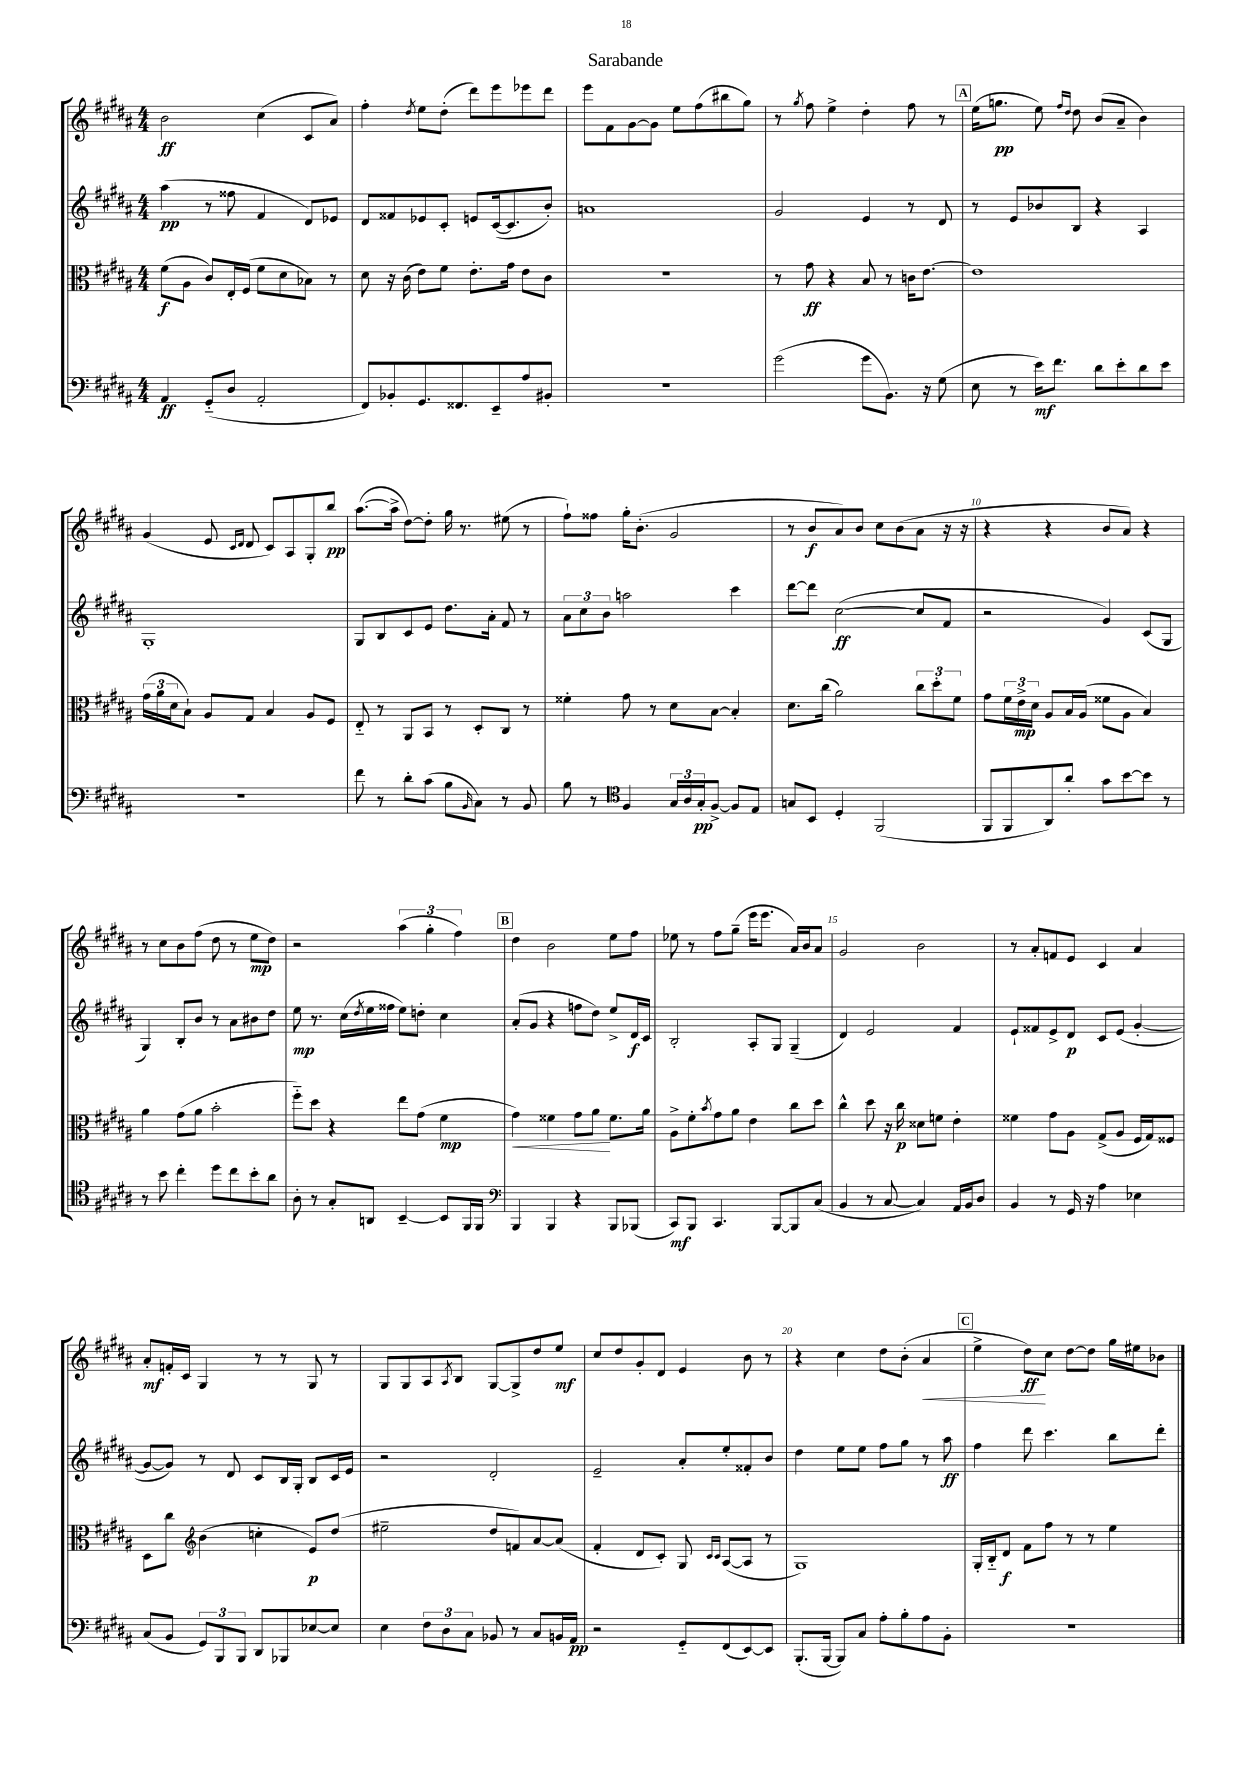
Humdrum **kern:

**kern	**dynam	**kern	**dynam	**kern	**dynam	**kern	**dynam
*part4	*part4	*part3	*part3	*part2	*part2	*part1	*part1
*staff4	*staff4	*staff3	*staff3	*staff2	*staff2	*staff1	*staff1
*clefF4	*	*clefC3	*	*clefG2	*	*clefG2	*
*k[f#c#g#d#a#]	*	*k[f#c#g#d#a#]	*	*k[f#c#g#d#a#]	*	*k[f#c#g#d#a#]	*
*M4/4	*	*M4/4	*	*M4/4	*	*M4/4	*
=1	=1	=1	=1	=1	=1	=1	=1
4AA#/	ff	(8f#\L	f	(4aa#\	pp	2b\	ff
.	.	8A#\J	.	.	.	.	.
(8GG#/L	.	8c#/L)	.	8r	.	.	.
8D#/J	.	16E'/L	.	8ff##X\	.	.	.
.	.	(16F#/JJ	.	.	.	.	.
2AA#'/	.	8f#\L	.	4f#/	.	(4cc#\	.
.	.	8d#\	.	.	.	.	.
.	.	8B-X\J)	.	8d#/L)	.	8c#/L	.
.	.	8r	.	8e-X/J	.	8a#/J)	.
=2	=2	=2	=2	=2	=2	=2	=2
8FF#/L)	.	8d#\	.	8d#/L	.	4ff#'\	.
8BB-X'/	.	16r	.	8f##X/	.	.	.
.	.	(16c#\	.	.	.	.	.
.	.	.	.	.	.	8qdd#/	.
8.GG#/	.	8e\L)	.	8e-X/	.	8ee\L	.
.	.	8f#\J	.	8c#'/J	.	(8dd#'\J	.
8.FF##X/	.	.	.	.	.	.	.
.	.	8.e'\L	.	8en/L	.	8ddd#\L)	.
8EE~/	.	.	.	([16c#/k	.	8eee\	.
.	.	16g#\Jk	.	8.c#/]	.	.	.
8A#/	.	8e\L	.	.	.	8eee-X\	.
8BB#X'/J	.	8c#\J	.	8b'/J)	.	8ddd#\J	.
=3	=3	=3	=3	=3	=3	=3	=3
1r	.	1r	.	1an	.	8eee\L	.
.	.	.	.	.	.	8f#\	.
.	.	.	.	.	.	[8g#\	.
.	.	.	.	.	.	8g#\J]	.
.	.	.	.	.	.	8ee\L	.
.	.	.	.	.	.	(8ff#\	.
.	.	.	.	.	.	8bb#X\	.
.	.	.	.	.	.	8gg#\J)	.
=4	=4	=4	=4	=4	=4	=4	=4
(2g#\	.	8r	.	2g#/	.	8r	.
.	.	.	.	.	.	8qgg#/	.
.	.	8g#\	ff	.	.	8ff#\	.
.	.	4r	.	.	.	4ee^\	.
8g#\L	.	8B/	.	4e/	.	4dd#'\	.
8.BB\J)	.	8r	.	.	.	.	.
.	.	16cn\KL	.	8r	.	8ff#\	.
16r	.	[8.e\J	.	.	.	.	.
(8G#\	.	.	.	8d#/	.	8r	.
!!LO:REH:place=s1:t=A
=5	=5	=5	=5	=5	=5	=5	=5
8E\	.	1e]	.	8r	.	(16ee\KL	.
.	.	.	.	.	.	8.ggn\J	pp
8r	.	.	.	8e/L	.	.	.
16e\KL)	mf	.	.	8b-X/	.	8ee\)	.
8.f#\J	.	.	.	.	.	.	.
.	.	.	.	.	.	16qqff#/LL	.
.	.	.	.	.	.	16qqdd#/JJ	.
.	.	.	.	8B/J	.	8dd#\	.
8d#\L	.	.	.	4r	.	(8b/L	.
8e'\	.	.	.	.	.	8a#~/J	.
8d#\	.	.	.	4A#/	.	4b\)	.
8e\J	.	.	.	.	.	.	.
!!LO:LB:g=z
=6	=6	=6	=6	=6	=6	=6	=6
1r	.	(24g#\LL	.	1G#'	.	(4g#/	.
.	.	24a#\	.	.	.	.	.
.	.	24d#\J	.	.	.	.	.
.	.	8B`\J)	.	.	.	.	.
.	.	8A#/L	.	.	.	8e/	.
.	.	.	.	.	.	16qqc#/LL	.
.	.	.	.	.	.	16qqd#/JJ	.
.	.	8G#/J	.	.	.	8d#/	.
.	.	4B/	.	.	.	8c#/L)	.
.	.	.	.	.	.	8A#/	.
.	.	8A#/L	.	.	.	8G#'/	.
.	.	8F#/J	.	.	.	8bb/J	pp
=7	=7	=7	=7	=7	=7	=7	=7
8f#\	.	8E/	.	8G#/L	.	([8.aa#\L	.
8r	.	8r	.	8B/	.	.	.
.	.	.	.	.	.	16aa#^\Jk]	.
8d#'\L	.	8AA#/L	.	8c#/	.	[8dd#\L)	.
(8c#\J	.	8BB/J	.	8e/J	.	8dd#'\J]	.
8B\L	.	8r	.	8.dd#\L	.	16gg#\	.
.	.	.	.	.	.	8.r	.
16qqBB/	.	.	.	.	.	.	.
8C#\J)	.	8D#'/L	.	.	.	.	.
.	.	.	.	16a#'\Jk	.	.	.
8r	.	8C#/J	.	8f#/	.	(8ee#X\	.
8BB/	.	8r	.	8r	.	8r	.
=8	=8	=8	=8	=8	=8	=8	=8
8B\	.	4f##X'\	.	12a#\L	.	8ff#`\L)	.
.	.	.	.	12cc#\	.	.	.
8r	.	.	.	.	.	8ff##X\J	.
.	.	.	.	12b\J	.	.	.
*clefC4	*	*	*	*	*	*	*
4F#/	.	8g#\	.	2aan\	.	16gg#'\KL	.
.	.	.	.	.	.	(8.b'\J	.
.	.	8r	.	.	.	.	.
24G#/LL	.	8d#\L	.	.	.	2g#/	.
24A#/	.	.	.	.	.	.	.
24G#'/J	pp	.	.	.	.	.	.
[8F#^/J	.	[8B\J	.	.	.	.	.
8F#/L]	.	4B'/]	.	4ccc#\	.	.	.
8E/J	.	.	.	.	.	.	.
=9	=9	=9	=9	=9	=9	=9	=9
8Gn/L	.	8.d#\L	.	[8ddd#\L	.	8r	.
8BB/J	.	.	.	8ddd#\J]	.	8b/L	f
.	.	(16cc#\Jk	.	.	.	.	.
4D#'/	.	2a#\)	.	([2cc#\	ff	8a#/)	.
.	.	.	.	.	.	8b/J	.
(2FF#/	.	.	.	.	.	8cc#\L	.
.	.	.	.	.	.	(8b\	.
.	.	12cc#\L	.	8cc#/L]	.	8a#\J	.
.	.	12dd#'\	.	.	.	.	.
.	.	.	.	8f#/J	.	16r	.
.	.	12f#\J	.	.	.	.	.
.	.	.	.	.	.	16r	.
=10	=10	=10	=10	=10	=10	=10	=10
8FF#/L	.	8g#\L	.	2r	.	4r	.
8FF#/	.	24f#\L	.	.	.	.	.
.	.	24e^\	mp	.	.	.	.
.	.	24d#\JJ	.	.	.	.	.
8AA#/)	.	8A#/L	.	.	.	4r	.
8a#'/J	.	16B/L	.	.	.	.	.
.	.	(16A#/JJ	.	.	.	.	.
8g#\L	.	8f##X\L	.	4g#/)	.	8b/L	.
[8b\	.	8A#\J	.	.	.	8a#/J)	.
8b\J]	.	4B/)	.	(8c#/L	.	4r	.
8r	.	.	.	8G#/J	.	.	.
!!LO:LB:g=z
=11	=11	=11	=11	=11	=11	=11	=11
8r	.	4a#\	.	4G#/)	.	8r	.
8b\	.	.	.	.	.	8cc#\L	.
4cc#'\	.	(8g#\L	.	8B'/L	.	8b\	.
.	.	8a#\J	.	8b/J	.	(8ff#\J	.
8dd#\L	.	2b'\	.	8r	.	8dd#\	.
8cc#\	.	.	.	8a#\L	.	8r	.
8b'\	.	.	.	8b#X\	.	8ee\L	mp
8a#\J	.	.	.	8dd#\J	.	8dd#\J)	.
=12	=12	=12	=12	=12	=12	=12	=12
8A#'\	.	8ff#\L)	.	8ee\	mp	2r	.
8r	.	8dd#\J	.	8.r	.	.	.
8G#'/L	.	4r	.	.	.	.	.
.	.	.	.	(16cc#\LL	.	.	.
.	.	.	.	8qdd#/	.	.	.
8AAn/J	.	.	.	16ee\	.	.	.
.	.	.	.	16ff##X\JJ	.	.	.
[4BB~/	.	8ee\L	.	8ee\L)	.	(6aa#\	.
.	.	(8g#\J	.	8ddn'\J	.	.	.
.	.	.	.	.	.	6gg#'\	.
8BB/L]	.	4f#\	mp	4cc#\	.	.	.
.	.	.	.	.	.	6ff#\)	.
16FF#/L	.	.	.	.	.	.	.
16FF#/JJ	.	.	.	.	.	.	.
!!LO:REH:place=s1:t=B
=13	=13	=13	=13	=13	=13	=13	=13
*clefF4	*	*	*	*	*	*	*
!	!	!	!LO:HP:b	!	!	!	!
4BBB/	.	4g#\)	<	(8a#'/L	.	4dd#\	.
.	.	.	.	8g#/J	.	.	.
4BBB/	.	4f##X\	.	4r	.	2b\	.
4r	.	8g#\L	.	8ffn\L	.	.	.
.	.	8a#\J	.	8dd#\J)	.	.	.
8BBB/L	.	8.f##\L	[	8ee^/L	.	8ee\L	.
(8BBB-X/J	.	.	.	16d#/L	f	8ff#\J	.
.	.	16a#\Jk	.	16c#/JJ	.	.	.
=14	=14	=14	=14	=14	=14	=14	=14
8CC#/L)	mf	8A#^\L	.	2B'/	.	8ee-X\	.
8BBB/J	.	8f#'\	.	.	.	8r	.
.	.	8qb/	.	.	.	.	.
4.CC#/	.	8g#\	.	.	.	8ff#\L	.
.	.	8a#\J	.	.	.	(8gg#~\J	.
.	.	4e\	.	8A#'/L	.	16eee\KL	.
.	.	.	.	.	.	8.eee\J	.
[8BBB/L	.	.	.	8G#/J	.	.	.
8BBB/]	.	8cc#\L	.	(4G#~/	.	16a#/LL)	.
.	.	.	.	.	.	16b/J	.
(8C#/J	.	8dd#\J	.	.	.	8a#/J	.
=15	=15	=15	=15	=15	=15	=15	=15
4BB/	.	4cc#^^\	.	4d#/)	.	2g#/	.
8r	.	8dd#\	.	2e/	.	.	.
[8C#/	.	16r	.	.	.	.	.
.	.	16cc#\	p	.	.	.	.
4C#/])	.	8d##X\L	.	.	.	2b\	.
.	.	8fn\J	.	.	.	.	.
16AA#/LL	.	4e'\	.	4f#/	.	.	.
16BB/J	.	.	.	.	.	.	.
8D#/J	.	.	.	.	.	.	.
=16	=16	=16	=16	=16	=16	=16	=16
4BB/	.	4f##X\	.	8e`/L	.	8r	.
.	.	.	.	8f##X/	.	8a#'/L	.
8r	.	8g#\L	.	8e^/	.	8fn/	.
16GG#/	.	8A#\J	.	8d#/J	p	8e/J	.
16r	.	.	.	.	.	.	.
4A#\	.	(8G#^/L	.	8c#/L	.	4c#/	.
.	.	8A#/J	.	(8e/J	.	.	.
4E-X\	.	16F#/LL	.	[4g#'/	.	4a#/	.
.	.	16G#/J)	.	.	.	.	.
.	.	8F##X/J	.	.	.	.	.
!!LO:LB:g=z
=17	=17	=17	=17	=17	=17	=17	=17
(8C#/L	.	8D#\L	.	8g#/L_	.	8a#'/L	mf
8BB/J	.	8cc#\J	.	8g#/J])	.	16fn'/L	.
.	.	.	.	.	.	16c#/JJ	.
*	*	*clefG2	*	*	*	*	*
12GG#/L)	.	(4b\	.	8r	.	4G#/	.
12BBB/	.	.	.	.	.	.	.
.	.	.	.	8d#/	.	.	.
12BBB/J	.	.	.	.	.	.	.
8DD#/L	.	4ccn'\	.	8c#/L	.	8r	.
8BBB-X/	.	.	.	16B/L	.	8r	.
.	.	.	.	16G#'/JJ	.	.	.
[8E-X/	.	8e/L)	p	8B/L	.	8G#/	.
8E-/J]	.	(8dd#/J	.	16c#/L	.	8r	.
.	.	.	.	16e/JJ	.	.	.
=18	=18	=18	=18	=18	=18	=18	=18
4E\	.	2ee#X~\	.	2r	.	8G#/L	.
.	.	.	.	.	.	8G#/	.
12F#\L	.	.	.	.	.	8A#/	.
12D#\	.	.	.	.	.	.	.
.	.	.	.	.	.	8qA#/	.
.	.	.	.	.	.	8B/J	.
12C#\J	.	.	.	.	.	.	.
8BB-X/	.	8dd#/L	.	2d#'/	.	[8G#/L	.
8r	.	8fn/)	.	.	.	8G#^/]	.
8C#/L	.	[8a#/	.	.	.	8dd#/	.
16BBn/L	.	(8a#/J]	.	.	.	8ee/J	mf
16AA#/JJ	pp	.	.	.	.	.	.
=19	=19	=19	=19	=19	=19	=19	=19
2r	.	4f#'/	.	2e~/	.	8cc#/L	.
.	.	.	.	.	.	8dd#/	.
.	.	8d#/L	.	.	.	8g#'/	.
.	.	8c#'/J)	.	.	.	8d#/J	.
8GG#/L	.	8G#/	.	8a#'/L	.	4e/	.
.	.	16qqc#/LL	.	.	.	.	.
.	.	16qqc#/JJ	.	.	.	.	.
(8FF#/	.	([8A#/L	.	8ee'/	.	.	.
[8EE/)	.	8A#/J]	.	8f##X'/	.	8b\	.
8EE/J]	.	8r	.	8b/J	.	8r	.
=20	=20	=20	=20	=20	=20	=20	=20
(8.BBB'/L	.	1G#)	.	4dd#\	.	4r	.
[16BBB/Jk	.	.	.	.	.	.	.
8BBB/L])	.	.	.	8ee\L	.	4cc#\	.
8C#/J	.	.	.	8ee\J	.	.	.
8A#'\L	.	.	.	8ff#\L	.	8dd#\L	.
8B'\	.	.	.	8gg#\J	.	(8b'\J	.
!	!	!	!	!	!	!	!LO:HP:b
8A#\	.	.	.	8r	.	4a#/	<
8BB'\J	.	.	.	8aa#\	ff	.	.
!!LO:REH:place=s1:t=C
=21	=21	=21	=21	=21	=21	=21	=21
1r	.	16G#'/LL	.	4ff#\	.	4ee^\	.
.	.	16B/J	.	.	.	.	.
.	.	8d#/J	f	.	.	.	.
.	.	8f#\L	.	8ddd#\	.	8dd#\L)	ff
.	.	8ff#\J	.	4.ccc#\	.	8cc#\J	[
.	.	8r	.	.	.	[8dd#\L	.
.	.	8r	.	.	.	8dd#\J]	.
.	.	4ee\	.	8bb\L	.	16gg#\LL	.
.	.	.	.	.	.	16ee#X\J	.
.	.	.	.	8ddd#'\J	.	8b-X\J	.
==	==	==	==	==	==	==	==
*-	*-	*-	*-	*-	*-	*-	*-
